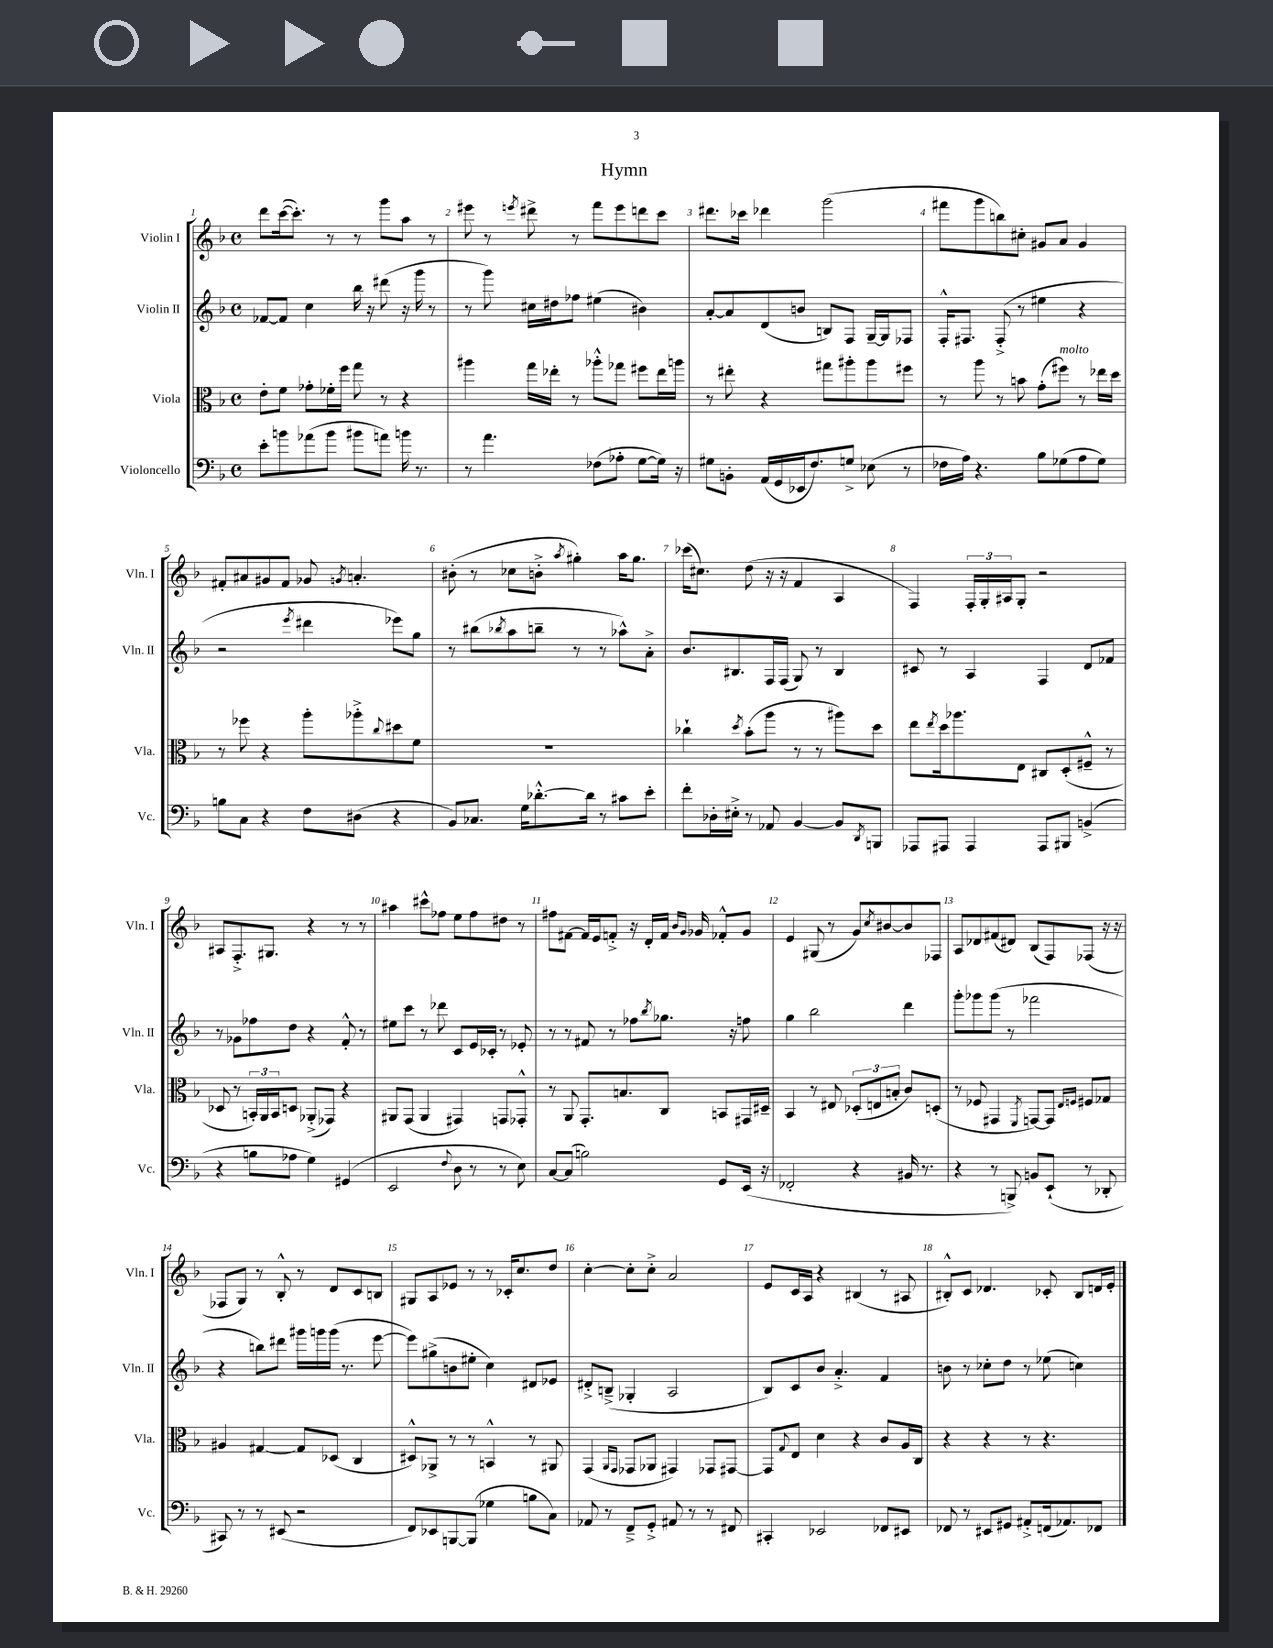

**kern	**kern	**kern	**kern
*part4	*part3	*part2	*part1
*staff4	*staff3	*staff2	*staff1
*I"Violoncello	*I"Viola	*I"Violin II	*I"Violin I
*I'Vc.	*I'Vla.	*I'Vln. II	*I'Vln. I
*clefF4	*clefC3	*clefG2	*clefG2
*k[b-]	*k[b-]	*k[b-]	*k[b-]
*M4/4	*M4/4	*M4/4	*M4/4
*met(c)	*met(c)	*met(c)	*met(c)
=1	=1	=1	=1
8e'\L	8e'\L	[8f-X/L	8ddd\L
8bn\	8f\J	8f-/J]	([16ccc\k
.	.	.	8.ccc'\J])
(8a-X\	8g-X'\L	4cc\	.
8b\J	16f-X'\L	.	8r
.	16ff\JJ	.	.
8b#X\L	8gg\	16bb-\	8r
.	.	16r	.
8an\J)	8r	(8ddd#X\	8ggg\L
16bn\	4r	16r	8aa\J
8.r	.	16ggg\	.
.	.	8r	8r
=2	=2	=2	=2
8r	4aa#X\	8r	8eee#X\
4.a\	.	8ggg\)	8r
.	.	.	8qeeen/
.	16gg\LL	16cc#X\LL	8ddd#X^\
.	16ee-X'\JJ	16dd#X\J	.
.	8r	8ff-X\J	8r
(8F-X\L	8aa-X'^^\L	(4ee#X\	8fff\L
8A-X'\J	8gg-X\J	.	8eee\
[8G\L	8ff#X\L	4b#X\)	8dddn\
16G\Jk])	16ee-\L	.	8ccc\J
16r	16aan\JJ	.	.
=3	=3	=3	=3
8G#X\L	8r	[8a'/L	8.ddd#X\L
8BBn'\J	8ee#X'\	8a/]	.
.	.	.	16ccc-X\Jk
(16AA/LL	4r	(8d/	4ddd-X\
16GG/	.	.	.
16EE-X/J	.	8bn/J	.
8.F/)	.	.	.
.	8gg#X\L	8Bn/L)	(2ggg\
8Gn^/J	8aa#X'\	8F/J	.
(8E-X\	8aa#\	[16G~/LL	.
.	.	16G/J]	.
8r	8ff#X\J	8F-X/J	.
=4	=4	=4	=4
16F-X\LL	8r	16F'^^/KL	8fff#X\L
16A\JJ)	.	8.F#X/J	.
4.r	8aa\	.	8ggg\
.	8r	(8F#'^/	8bbn\)
.	8bn\	8r	8cc#X'\J
8B-\L	(8g'\L	4ee#X\	8g#X/L
!	!LO:TX:a:i:t=molto	!	!
(8G-X\	8ff#X\J)	.	8a/J
8A\	8r	4r	4g#/
8G-\J)	16ee-X\LL	.	.
.	16dd\JJ	.	.
!!LO:LB:g=z
=5	=5	=5	=5
8Bn\L	8r	2r	8f#X'/L
8C\J	8ff-X\	.	8a#X/
4r	4r	.	8g#X/
.	.	.	8f#/J
.	.	8qeee/	.
8F\L	8aa'\L	4ddd#X\	8g-X/
.	.	.	8qgn/
(8D#X\J	8aa-X'^\	.	4.an'/
.	8qqcc/	.	.
4r	8dd#X\	8eee-X\L)	.
.	8f\J	8gg\J	.
=6	=6	=6	=6
8BB-/L)	1r	8r	(8b#X'\
8.C-X/J	.	(8bb#X\L	8r
.	.	8qbb-X/	.
.	.	8aa\	8cc-X\L
16G\KL	.	.	.
[8.d-X'^^\	.	8bbn~\J	8bn'^\J
.	.	.	8qaa/
.	.	8r	4gg#X'\)
16d-\Jk]	.	.	.
8r	.	8r	.
8c#X\L	.	8aa-X^^\L)	16aa\KL
.	.	.	8.gg#\J
8e'\J	.	8a'^\J	.
=7	=7	=7	=7
8f'\L	4cc-X`\	8.b-/L	(16ccc-X\KL
.	.	.	8.cc#X\J)
16D-X'\L	.	.	.
16E#X'^\JJ	.	8.B#X/	.
.	8qdd/	.	.
8r	(8b-'\L	.	(8dd\
8AA-X/	8aa\J	16F/L	16r
.	.	(16F/JJ	16r
[4BB-/	8r	8G/)	4f/
.	8r	8r	.
8BB-/L]	8aa#X\L)	4B#/	4A/
8qDD/	.	.	.
8BBBn/J	8dd\J	.	.
=8	=8	=8	=8
8AAA-X/L	8ee\L	8c#X/	4F/)
.	8qee/	.	.
8AAA#X/J	16dd\k	8r	.
.	8.aa-X\	.	.
4AAA#/	.	4A/	24F'/LL
.	.	.	24G'/
.	.	.	24A#X/J
.	8E\J	.	8G'/J
8AAA#/L	8C#X/L	4F/	2r
8BBB#X/J	(8D'/	.	.
(4BBn^/	8F#X~^^/J	8d/L	.
.	8r	8f-X/J	.
!!LO:LB:g=z
=9	=9	=9	=9
4r	8D-X/	8r	8A#X/L
.	8r	8g-X\L	8.F'^/
8Bn\L	24BBn'/LL)	8ff-X\	.
.	24AA/	.	.
.	.	.	8.G#X/J
.	24BB/J	.	.
8A-X\J	8Dn/J	8dd\J	.
4G\)	(8AA-X'^/L	4r	4r
.	8GG-X/J)	.	.
(4GG#X/	4r	8f'^^/	8r
.	.	8r	8r
=10	=10	=10	=10
2EE/	8AA#X/L	8ee#X\L	4aa#X\
.	(8GG/J	8ccc\J	.
.	4AA#/	8r	8ccc#X^^\L
.	.	8ddd-X\	8ff-X\J
8qqF/	.	.	.
8D\	4GG#X/)	8c/L	8ee\L
8r	.	16e/L	8ff-\
.	.	16c-X'/JJ	.
8r	8GGn/L	8r	8dd#X\J
8E\)	8GG-X'^^/J	8e-X'/	8r
=11	=11	=11	=11
[8C/L	8r	8r	8ff#X\L
(8C/J]	8AA/	8r	[8f#X\J
2Bn\)	8.GG'/L	8f#X/	16f#/LL]
.	.	.	16e/J
.	.	8r	8fn'^/J
.	8.Bn/	.	.
.	.	8ff-X\L	16r
.	.	.	16d'/LL
.	.	8qbb-/	.
.	8C/J	8.gg-X\J	16f/JJ
.	.	.	16qqb-/LL
.	.	.	16qqg/JJ
.	.	.	16g-X/
8GG/L	8BBn/L	.	8f-X'^^/L
.	.	16r	.
(16EE/Jk	16GG#X/L	8ffn\	8g-/J
16r	16D#X~/JJ	.	.
=12	=12	=12	=12
2FF-X'/	4BB-/	4gg\	4e/
.	8r	2bb-\	(8G#X/
.	8E#X/	.	8r
4r	(12D-X'/L	.	8g/L)
.	12En/	.	.
.	.	.	8qcc/
.	.	.	[8b#X/
.	12Bn'/J	.	.
16BB#X/	8c/L)	4ddd\	8b#/]
8.r	.	.	.
.	(8Dn'/J	.	8F-X/J
=13	=13	=13	=13
4r	8r	8ggg'\L	8A/L
.	8F-X/	8ggg-X\	8d-X/
8r	4GG#X/	(8ggg-\J	(8f#X/
8BBBn^/)	.	8r	8d#X/J)
.	8qFF/	.	.
8BBn/L	[8GGn/L)	2fff-X\	(8B-/L
(8EE`/J	8GG/J]	.	8F/)
.	16qqE/LL	.	.
.	16qqFn/JJ	.	.
8r	8F#X/L	.	(8F-X/J
8DD-X'/	8G-X/J	.	16r
.	.	.	16r
!!LO:LB:g=z
=14	=14	=14	=14
8CC#X/)	4A#X/	4r	8F-X/L
8r	.	.	8G/J)
8r	[4G#X/	8bbn\L)	8r
(8EE#X/	.	8ddd#X\J	8B-'^^/
2r	8G#/L]	16ggg#X\LL	8r
.	.	16gggn\	.
.	(8D-X/J	(16ggg\JJ	8d/L
.	.	8.r	.
.	4C/	.	8c/
.	.	[8eee\	8Bn/J
=15	=15	=15	=15
8FF/L)	8D#X^^/L)	8eee\L])	8G#X/L
8EE-X/	8AA-X^/J	(8gg#X^\	8A/
[8BBBn/	8r	8bn\	8e-X/J
(8BBB/J]	8r	8ee#X'\J	8r
4G-X\	4BBn^^/	4cc\)	8r
.	.	.	16c-X'/KL
.	.	.	8.cc/
8Bn\L	8r	8d#X/L	.
8C\J)	8AA#X/	8e-X/J	8dd/J
=16	=16	=16	=16
8AA-X/	(4GG/	8d#X'^/L	[4cc'\
8r	.	(8Bn~^/J	.
.	16qqAA/LL	.	.
.	16qqGG/JJ	.	.
8FF~^/L	8GG-X/L	4G-X'/	8cc'\L]
8GG'^/J	8AA-X/J	.	8cc'^\J
8AA#X/	4GG#X/)	2A/	2a/
8r	.	.	.
8r	8GG-X/L	.	.
8FF#X/	[8GG#X/J	.	.
=17	=17	=17	=17
4CC#X'/	8GG#/L]	8B-/L)	8e/L
.	8qqG/	.	.
.	8E/J	8c/	16c/L
.	.	.	16A/JJ
2EE-X/	4d\	8b-/J	4r
.	.	4.a'^/	.
.	4r	.	(4B#X/
8FF-X/L	8c/L	4f/	8r
8EE#X/J	16A/L	.	8A#X/
.	16C/JJ	.	.
=18	=18	=18	=18
8FF-X/	4r	8bn\	8B#X'^^/L)
8r	.	8r	8c/J
8EE#X/L	4r	8cc-X'\L	4.d-X/
8GG#X/J	.	8dd\J	.
8AA#X'^/L	8r	8r	.
(16FFn/k	4.r	(8ee-X\	8c-X'/
8.AA-X/)	.	.	.
.	.	4ccn\)	8B#/L
8FF-X/J	.	.	16dn/L
.	.	.	16e'/JJ
==	==	==	==
*-	*-	*-	*-
